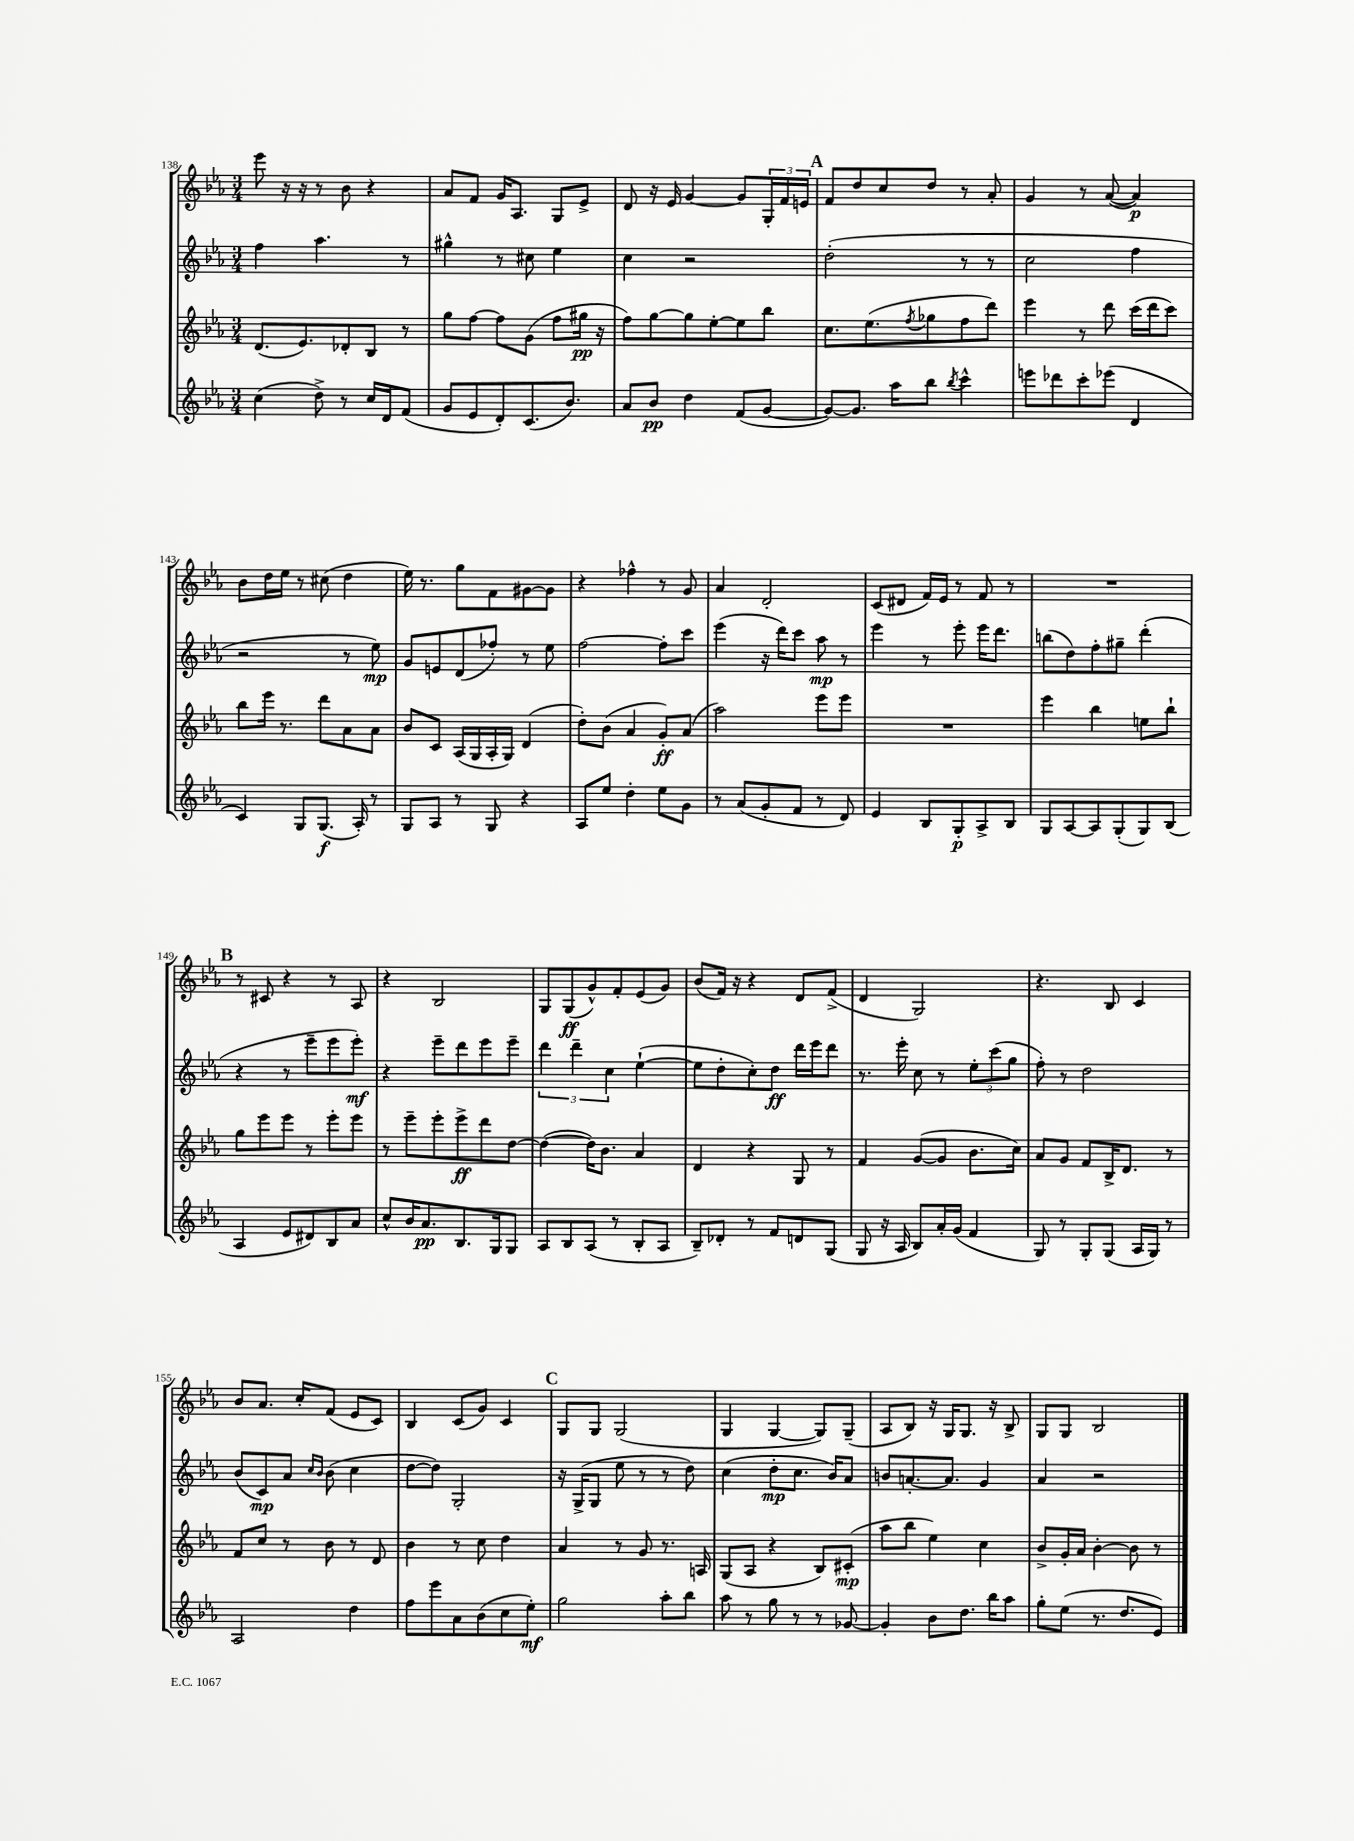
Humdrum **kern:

**kern	**kern	**kern	**kern
*staff4	*staff3	*staff2	*staff1
*clefG2	*clefG2	*clefG2	*clefG2
*k[b-e-a-]	*k[b-e-a-]	*k[b-e-a-]	*k[b-e-a-]
*M3/4	*M3/4	*M3/4	*M3/4
(4cc\	(8.d/L	4ff\	8eee-\
.	.	.	16r
.	8.e-/)	.	16r
8dd^\)	.	4.aa-\	8r
8r	8d-'/	.	8b-\
16cc/LL	8B-/J	.	4r
16d/J	.	.	.
(8f/J	8r	8r	.
=	=	=	=
8g/L	8gg\L	4gg#^^\	8a-/L
8e-/	[8ff\J	.	8f/J
8d'/)	8ff\]L	8r	16g/LK
.	.	.	8.A-/J
(8.c/	(8g\J	8cc#\	.
.	8ff\L	4ee-\	8G/L
8.b-/J)	.	.	.
.	16gg#\Jk	.	8e-^/J
.	16r	.	.
=	=	=	=
8a-/L	8ff\L)	4cc\	8d/
8b-/J	[8gg\	.	16r
.	.	.	16e-/
4dd\	8gg\]	2r	[4g/
.	[8ee-'\	.	.
(8f/L	8ee-\]	.	8g/]L
[8g/J	8bb-\J	.	24G'/L
.	.	.	24f/
.	.	.	24e/JJ
=	=	=	=
8g/_L)	8.cc\L	(2dd'\	8f/L
8.g/]J	.	.	8dd/
.	(8.ee-\	.	.
.	.	.	8cc/
16aa-\LK	.	.	.
.	8qff/	.	.
8bb-\J	8gg-\	.	8dd/J
8qbb-/	.	.	.
4ccc^^\	8ff\	8r	8r
.	8ddd\J)	8r	8a-'/
=	=	=	=
8eee\L	4eee-\	2cc\	4g/
8ddd-\	.	.	.
8ccc'\	8r	.	8r
(8eee-\J	8ddd\	.	([8a-/
4d/	(16ccc\LL	4ff\	4a-/])
.	16ddd\J	.	.
.	8ccc\J)	.	.
=	=	=	=
4c/)	8bb-\L	2r	8b-\L
.	16eee-\Jk	.	16dd\L
.	8.r	.	16ee-\JJ
8G/L	.	.	8r
(8.G/J	8ddd\L	.	(8cc#\
.	8a-\	8r	4dd\
16A-'/)	.	.	.
8r	8a-\J	8ee-\)	.
=	=	=	=
8G/L	8b-/L	8g/L	16ee-\)
.	.	.	8.r
8A-/J	8c/J	8e/	.
8r	(16A-/LL	(8d/	8gg\L
.	16G/	.	.
8G/	16A-'/	8ff-'/J)	8f\
.	16G/JJ)	.	.
4r	(4d/	8r	[8g#\
.	.	8ee-\	8g#\]J
=	=	=	=
8A-/L	8dd'\L)	[2ff\	4r
8ee-/J	(8b-\J	.	.
4dd'\	4a-/	.	4ff-^^\
8ee-\L	8g'/L)	8ff'\]L	8r
8g\J	(8a-/J	8ccc\J	8g/
=	=	=	=
8r	2aa-\)	(4eee-\	4a-/
(8a-/L	.	.	.
8g'/	.	16r	2d'/
.	.	16ddd\LK)	.
8f/J	.	8ccc\J	.
8r	8eee-\L	8aa-\	.
8d/)	8eee-\J	8r	.
=	=	=	=
4e-/	2.r	4eee-\	(8c/L
.	.	.	8d#/J
8B-/L	.	8r	16f/LL)
.	.	.	16e-/JJ
8G'/	.	8eee-'\	8r
8A-^/	.	16eee-\LK	8f/
.	.	8.ddd\J	.
8B-/J	.	.	8r
=	=	=	=
8G/L	4eee-\	(8bb\L	2.r
[8A-/	.	8dd\)	.
8A-/]	4bb-\	8ff'\	.
(8G'/	.	8gg#~\J	.
8G/)	8ee\L	(4ddd'\	.
(8B-/J	8bb-`\J	.	.
=	=	=	=
4A-/	8gg\L	4r	8r
.	8eee-\	.	8c#/
8e-/L	8eee-\J	8r	4r
8d#/)	8r	8eee-~\L	.
8B-/	8eee-'\L	8eee-\	8r
8a-/J	8eee-\J	8eee-'\J)	8A-/
=	=	=	=
8cc^^/L	8r	4r	4r
16b-/K	8eee-~\L	.	.
8.a-/	.	.	.
.	8eee-'\	8eee-~\L	2B-/
8.B-/	8eee-^\	8ddd\	.
.	8ddd\	8eee-\	.
16G/k	.	.	.
8G/J	[8dd\J	8eee-~\J	.
=	=	=	=
8A-/L	(4dd\_	6ddd\	8G/L
8B-/	.	.	(8G/
.	.	6ddd~\	.
(8A-/J	16dd\]LK)	.	8g^^/)
.	8.b-\J	.	.
.	.	6cc\	.
8r	.	.	8f'/
8B-'/L	4a-/	([4ee-`\	(8e-/
8A-/J	.	.	8g/J)
=	=	=	=
8B-~/L)	4d/	8ee-\]L	(8b-/L
8d-'/J	.	8dd'\	16f/Jk)
.	.	.	16r
8r	4r	8cc'\)	4r
8f/L	.	8dd\J	.
8d/	8G/	16ddd\LL	8d/L
.	.	16eee-\J	.
(8G/J	8r	8ddd\J	(8f^/J
=	=	=	=
8G/	4f/	8.r	4d/
16r	.	.	.
16A-/	.	16eee-'\	.
8B-/L)	([8g/L	8cc\	2G/)
16a-'/L	8g/]J	8r	.
(16g/JJ	.	.	.
4f/	8.b-\L	12ee-'\L	.
.	.	(12ccc\	.
.	.	12gg\J	.
.	16cc\Jk)	.	.
=	=	=	=
8G/)	8a-/L	8ff'\)	4.r
8r	8g/J	8r	.
8G'/L	8f/L	2dd\	.
(8G/J	16B-^/K	.	8B-/
.	8.d/J	.	.
16A-/LL	.	.	4c/
16G/JJ)	.	.	.
8r	8r	.	.
=	=	=	=
2A-/	8f/L	(8b-/L	8b-/L
.	8cc/J	8c/)	8.a-/J
.	8r	8a-/J	.
.	.	.	16cc'/LK
.	.	16qqcc/LL	.
.	.	16qqb-/JJ	.
.	8b-\	(8b-\	(8f/J
4dd\	8r	4cc\	8e-/L
.	8d/	.	8c/J)
=	=	=	=
8ff\L	4b-\	[8dd\L	4B-/
8eee-\	.	8dd\]J)	.
8a-\	8r	2G'/	(8c/L
(8b-\	8cc\	.	8g/J)
8cc\	4dd\	.	4c/
8ee-'\J)	.	.	.
=	=	=	=
2gg\	4a-/	16r	8G/L
.	.	(16G^/LK	.
.	.	8G/J	8G/J
.	8r	8ee-\	(2G/
.	8g/	8r	.
8aa-'\L	8.r	8r	.
8bb-\J	.	8dd\)	.
.	16A/	.	.
=	=	=	=
8aa-\	(8G/L	(4cc\	4G/
8r	8A-/J	.	.
8gg\	4r	8dd'\L	[4G/
8r	.	8.cc\J	.
8r	8B-/L)	.	8G/]L)
.	.	16b-/LK)	.
[8g-/	(8c#'/J	8a-/J	(8G~/J
=	=	=	=
4g-'/]	8aa-\L	8b/L	8A-/L
.	8bb-\J	[8.a'/	8B-/J)
8b-\L	4ee-\)	.	16r
.	.	8.a/]J	16G/LK
8.dd\J	.	.	8.G/J
.	4cc\	4g/	.
16bb-\LK	.	.	16r
8aa-\J	.	.	8B-^/
=	=	=	=
8gg'\L	8b-^/L	4a-/	8G/L
(8ee-\J	16g'/L	.	8G/J
.	16a-/JJ	.	.
8.r	[4b-'\	2r	2B-/
8.dd/L	.	.	.
.	8b-\]	.	.
8e-/J)	8r	.	.
==	==	==	==
*-	*-	*-	*-
